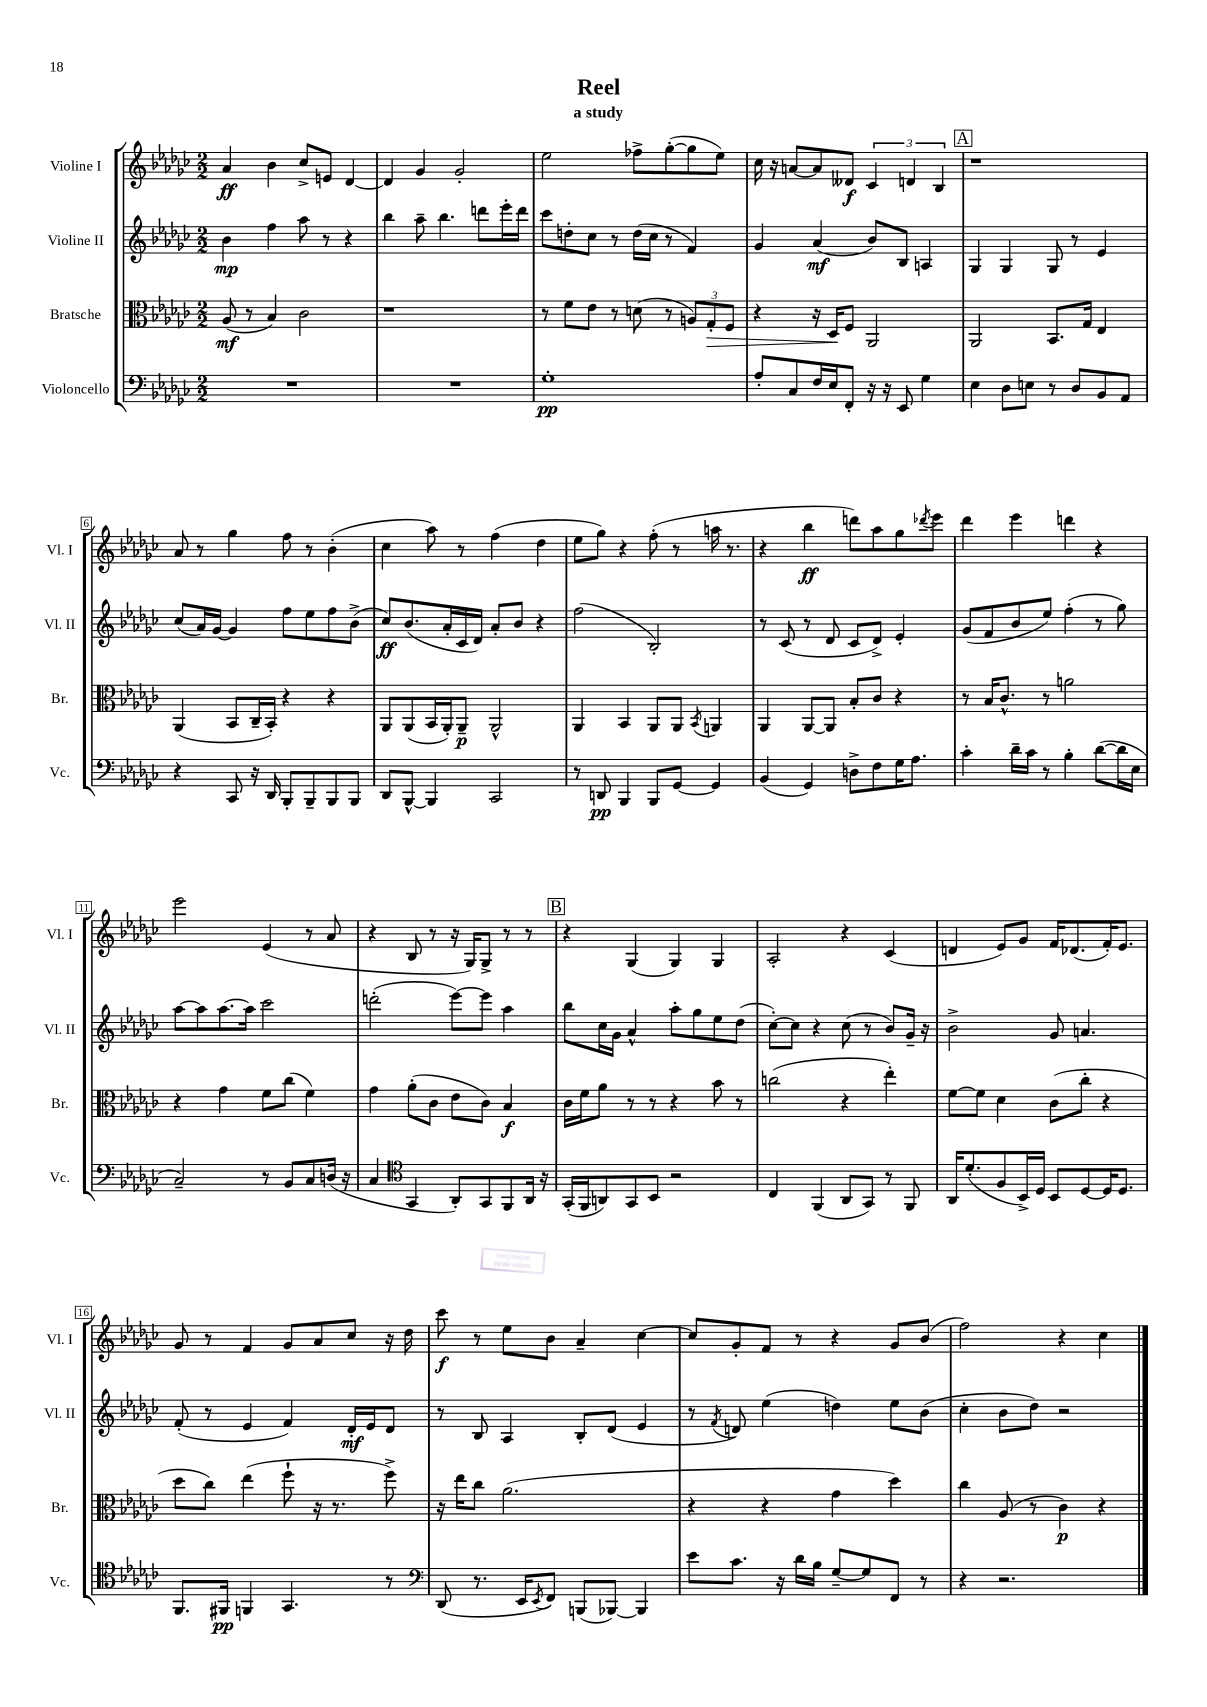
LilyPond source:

\header { title = "Reel" subtitle = "a study" }
<<
\new StaffGroup <<
\new Staff = "s0" \with { instrumentName = "Violine I" shortInstrumentName = "Vl. I" } {
    \clef treble \key ges \major \numericTimeSignature \time 2/2
    aes'4\ff bes'4 ces''8-> e'8 des'4~ |
    des'4 ges'4 ges'2-. |
    ees''2 fes''8-> ges''8~-.( ges''8 ees''8) |
    ces''16 r16 a'8~ a'8 deses'8\f \tuplet 3/2 { ces'4 d'4 bes4 } |
    \mark \markup { \box "A" } r1 |
    aes'8 r8 ges''4 f''8 r8 bes'4-.( |
    ces''4 aes''8) r8 f''4( des''4 |
    ees''8 ges''8) r4 f''8-.( r8 a''16 r8. |
    r4 bes''4\ff d'''8) aes''8 ges''8 \acciaccatura { des'''8 } ees'''8 |
    des'''4 ees'''4 d'''4 r4 |
    ees'''2 ees'4( r8 aes'8 |
    r4 bes8 r8 r16 ges16) ges8-> r8 r8 |
    \mark \markup { \box "B" } r4 ges4( ges4) ges4 |
    aes2-. r4 ces'4( |
    d'4 ees'8) ges'8 f'16 des'8.( f'16-.) ees'8. |
    ges'8 r8 f'4 ges'8 aes'8 ces''8 r16 des''16 |
    ces'''8\f r8 ees''8 bes'8 aes'4-- ces''4~ |
    ces''8 ges'8-. f'8 r8 r4 ges'8 bes'8( |
    f''2) r4 ces''4 \bar "|." |
}
\new Staff = "s1" \with { instrumentName = "Violine II" shortInstrumentName = "Vl. II" } {
    \clef treble \key ges \major \numericTimeSignature \time 2/2
    bes'4\mp f''4 aes''8 r8 r4 |
    bes''4 aes''8-- bes''4. d'''8 ees'''16-. d'''16 |
    ces'''8 d''8-. ces''8 r8 d''16( ces''16 r8 f'4) |
    ges'4 aes'4\mf( bes'8) bes8 a4 |
    \mark \markup { \box "A" } ges4 ges4 ges8 r8 ees'4 |
    ces''8( aes'16) ges'16~ ges'4 f''8 ees''8 f''8 bes'8->( |
    ces''8\ff) bes'8.( aes'16-. ces'16 des'16) aes'8-. bes'8 r4 |
    f''2( bes2-.) |
    r8 ces'8( r8 des'8 ces'8 des'8->) ees'4-. |
    ges'8( f'8 bes'8 ees''8) f''4-.( r8 ges''8) |
    aes''8~ aes''8 aes''8.~ aes''16 ces'''2 |
    d'''2-.( ees'''8~) ees'''8 aes''4 |
    \mark \markup { \box "B" } bes''8 ces''16 ges'16 aes'4-^ aes''8-. ges''8 ees''8 des''8( |
    ces''8~-.) ces''8 r4 ces''8( r8 bes'8) ges'16-- r16 |
    bes'2-> ges'8 a'4. |
    f'8-.( r8 ees'4 f'4) des'16-.\mf ees'16 des'8 |
    r8 bes8 aes4 bes8-. des'8( ees'4 |
    r8 \acciaccatura { f'8 } d'8) ees''4( d''4) ees''8 bes'8( |
    ces''4-. bes'8 des''8) r2 \bar "|." |
}
\new Staff = "s2" \with { instrumentName = "Bratsche" shortInstrumentName = "Br." } {
    \clef alto \key ges \major \numericTimeSignature \time 2/2
    aes8\mf( r8 bes4) ces'2 |
    r1 |
    r8 f'8 ees'8 r8 d'8( r8 \tuplet 3/2 { a8) ges8-.\> f8 } |
    r4 r16 des16\! f8 aes,2 |
    \mark \markup { \box "A" } aes,2 bes,8. ges16 ees4 |
    aes,4( bes,8 ces16-- bes,16-.) r4 r4 |
    aes,8 aes,8( bes,16 aes,16-.) aes,8--\p aes,2-^ |
    aes,4 bes,4 aes,8 aes,8 \acciaccatura { bes,8 } a,4 |
    aes,4 aes,8~ aes,8 bes8-. ces'8 r4 |
    r8 bes16 ces'8.-^ r8 a'2 |
    r4 ges'4 f'8 ces''8( f'4) |
    ges'4 aes'8-.( ces'8 ees'8 ces'8) bes4\f |
    \mark \markup { \box "B" } ces'16 f'16 aes'8 r8 r8 r4 bes'8 r8 |
    c''2( r4 ees''4-.) |
    f'8~ f'8 des'4 ces'8( ces''8-. r4 |
    des''8 ces''8) ees''4( f''8-! r16 r8. f''8->) |
    r16 ees''16 ces''8 aes'2.( |
    r4 r4 ges'4 des''4) |
    ces''4 aes8( r8 ces'4\p) r4 \bar "|." |
}
\new Staff = "s3" \with { instrumentName = "Violoncello" shortInstrumentName = "Vc." } {
    \clef bass \key ges \major \numericTimeSignature \time 2/2
    R1 |
    R1 |
    ges1-.\pp |
    aes8-. ces8 f16 ees16 f,8-. r16 r16 ees,8 ges4 |
    \mark \markup { \box "A" } ees4 des8 e8 r8 des8 bes,8 aes,8 |
    r4 ces,8 r16 des,16 bes,,8-. bes,,8-- bes,,8 bes,,8 |
    des,8 bes,,8~-^ bes,,4 ces,2 |
    r8 d,8\pp bes,,4 bes,,8 ges,8~ ges,4 |
    bes,4( ges,4) d8-> f8 ges16 aes8. |
    ces'4-. des'16-- ces'16 r8 bes4-. des'8~( des'16 ees16 |
    ces2--) r8 bes,8 ces8 d16( r16 |
    ces4 \clef tenor ges,4 aes,8-.) ges,8 f,8 aes,16 r16 |
    \mark \markup { \box "B" } ges,16-.( f,16 a,8) ges,8 bes,8 r2 |
    ces4 f,4( aes,8 ges,8) r8 f,8 |
    aes,16 des'8.-.( f8 bes,16->) des16 bes,8 des8~ des16 des8. |
    f,8. fis,16\pp f,4 ges,4. r8 |
    \clef bass des,8( r8. ees,16 \acciaccatura { ees,8 } f,8) b,,8( bes,,8~) bes,,4 |
    ees'8 ces'8. r16 des'16 bes16 ges8~-- ges8 f,8 r8 |
    r4 r2. \bar "|." |
}
>>
>>
\layout { \context { \Score \override BarNumber.stencil = #(make-stencil-boxer 0.1 0.3 ly:text-interface::print) } }
